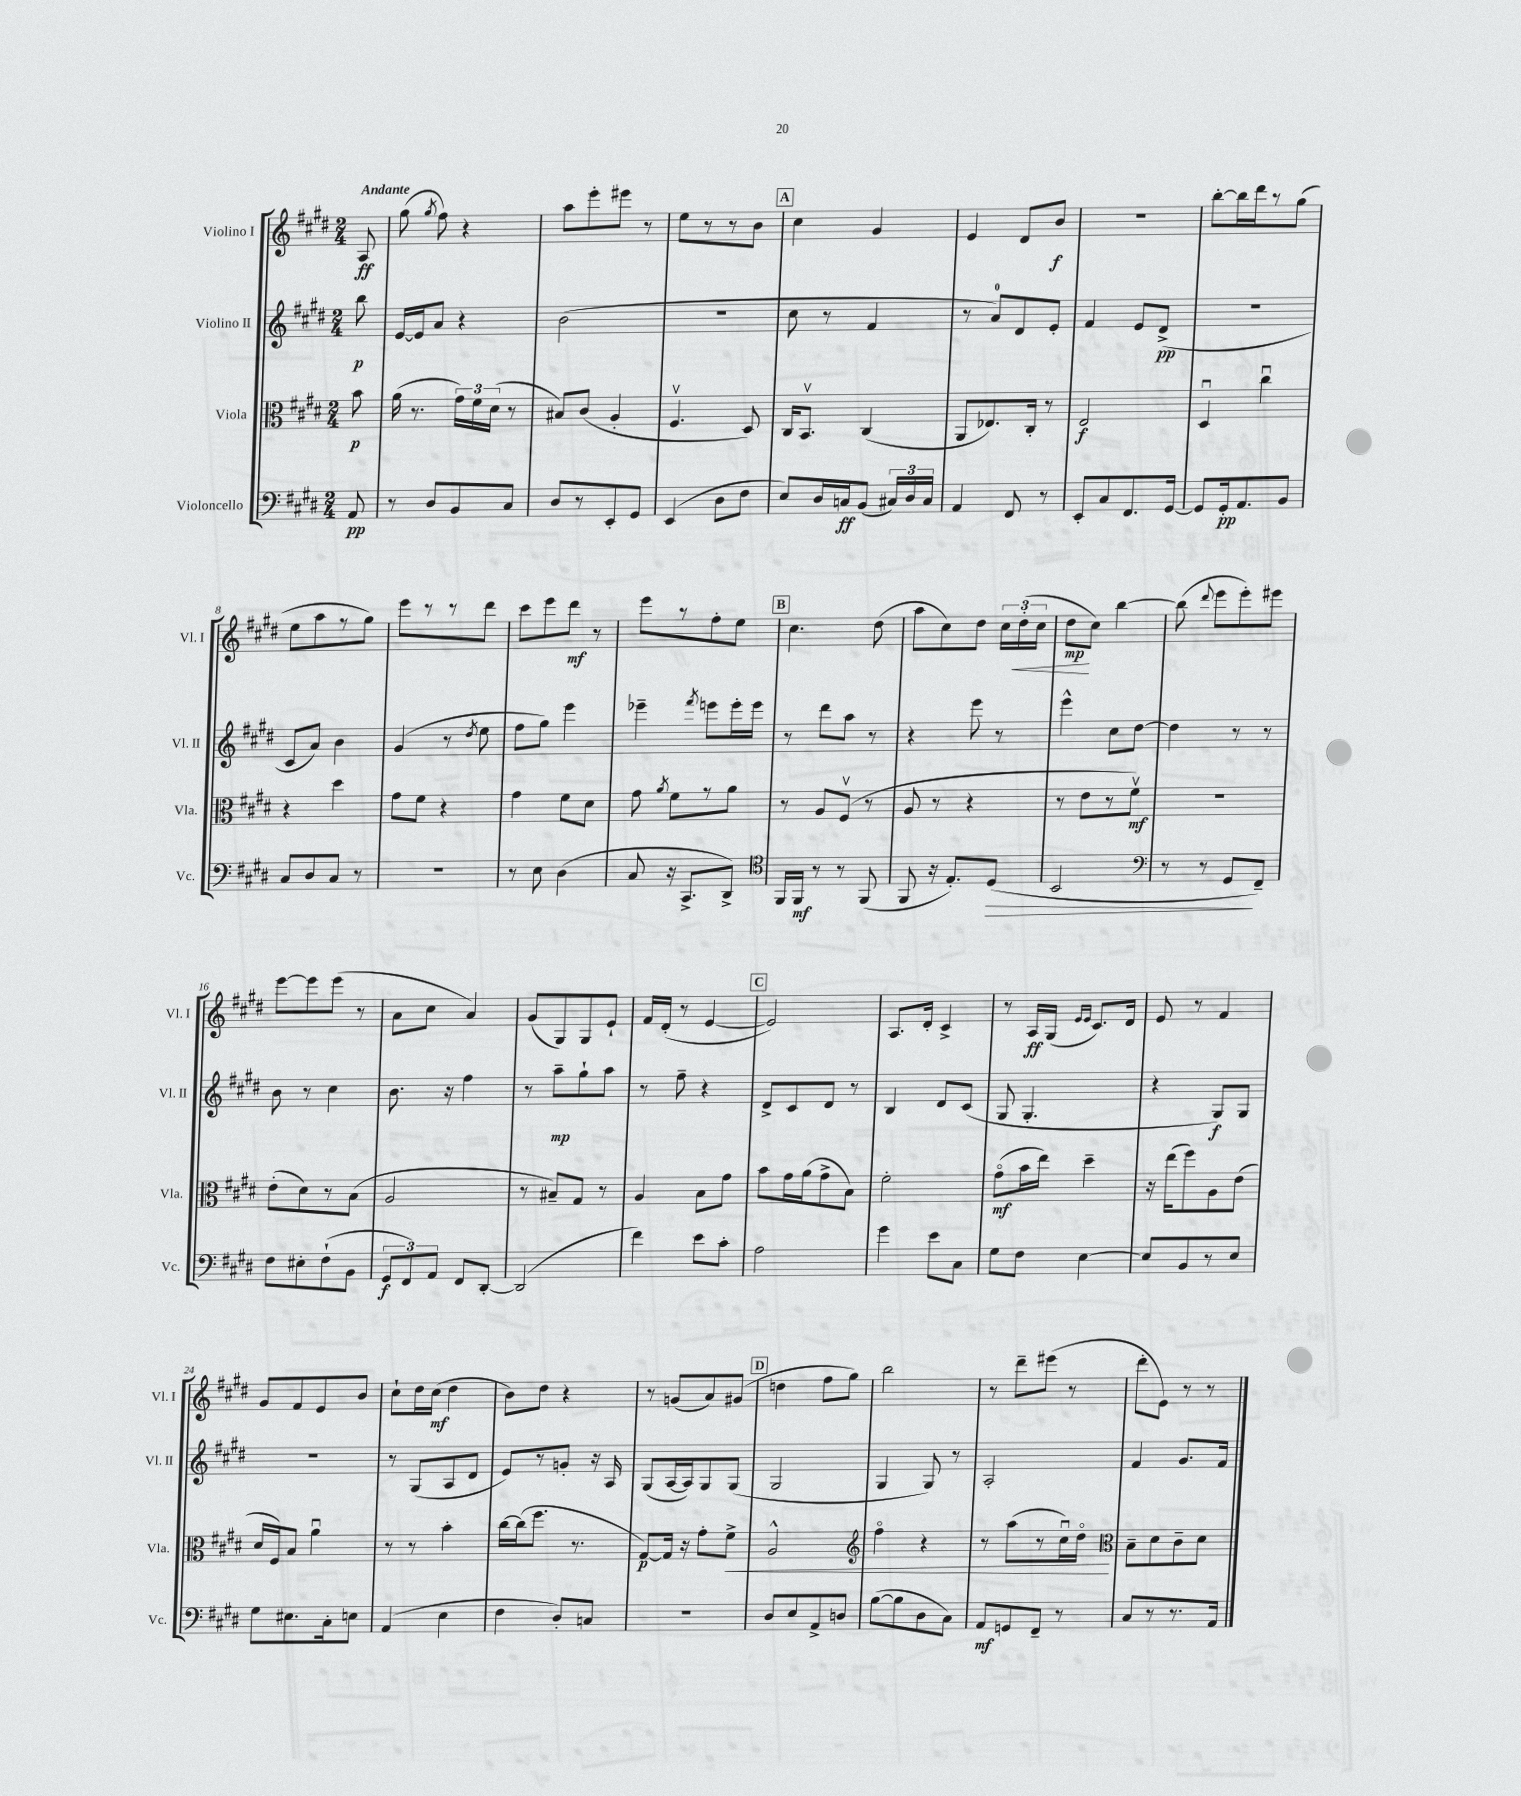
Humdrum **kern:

**kern	**kern	**kern	**kern
*staff4	*staff3	*staff2	*staff1
*clefF4	*clefC3	*clefG2	*clefG2
*k[f#c#g#d#]	*k[f#c#g#d#]	*k[f#c#g#d#]	*k[f#c#g#d#]
*M2/4	*M2/4	*M2/4	*M2/4
8AA/	8b\	8bb\	8A/
=	=	=	=
8r	(16a\	[16e/LL	(8gg#\
.	8.r	16e/]J	.
.	.	.	8qgg#/
8D#/L	.	8a/J	8ff#\)
8BB/	24g#\LL)	4r	4r
.	24f#\	.	.
.	(24d#\JJ	.	.
8C#/J	8r	.	.
=	=	=	=
8D#/L	8B#/L)	(2b\	8aa\L
8r	(8c#/J	.	8eee'\
8EE'/	4A'/	.	8eee#\J
8GG#/J	.	.	8r
=	=	=	=
(4EE/	4.F#v/	2r	8ee\L
.	.	.	8r
8D#\L	.	.	8r
8F#\J	8D#/)	.	8b\J
=	=	=	=
8E/L)	16C#/LK	8cc#\	4cc#\
.	8.BBv/J	.	.
16D#/L	.	8r	.
16C/J	.	.	.
(8BB/J	(4C#/	4f#/	4g#/
24C#/LL)	.	.	.
24D#/	.	.	.
24C#/JJ	.	.	.
=	=	=	=
4AA/	8AA/L	8r	4e/
.	8.E-/)	8a/L)	.
8FF#/	.	8d#/	8d#/L
.	16C#'/Jk	.	.
8r	8r	8e'/J	8b/J
=	=	=	=
8EE'/L	2E/	4f#/	2r
8C#/	.	.	.
8.FF#/	.	8e/L	.
.	.	(8d#^/J	.
[16GG#/Jk	.	.	.
=	=	=	=
8GG#/]L	4D#u/	2r	[8bb'\L
16GG#'/k	.	.	16bb\]L
8.AA/	.	.	16ddd#\J
.	4cc#u\	.	8r
8BB/J	.	.	(8gg#\J
=	=	=	=
8C#/L	4r	8c#/L	8ee\L
8D#/	.	8a/J)	8aa\
8C#/J	4dd#\	4b\	8r
8r	.	.	8gg#\J)
=	=	=	=
2r	8g#\L	(4g#/	8eee\L
.	8f#\J	.	8r
.	4r	8r	8r
.	.	8qdd#/	.
.	.	8ee\	8ddd#\J
=	=	=	=
8r	4g#\	8ff#\L	8ccc#\L
8E\	.	8gg#\J)	8eee\
(4D#\	8f#\L	4eee\	8ddd#\J
.	8d#\J	.	8r
=	=	=	=
8C#/	8g#\	4eee-~\	8eee\L
.	8qa/	.	.
16r	8f#\L	.	8r
8.CC#^/L	.	.	.
.	.	8qfff#/	.
.	8r	8eee\L	8ff#'\
8DD#^/J)	8a\J	16eee'\L	8ee\J
.	.	16eee\JJ	.
=	=	=	=
*clefC4	*	*	*
16FF#/LL	8r	8r	4.cc#\
16FF#/JJ	.	.	.
8r	8A/L	8ddd#\L	.
8r	(8F#v/J	8aa\J	.
(8FF#/	8r	8r	(8dd#\
=	=	=	=
8FF#/	8A/	4r	8aa\L
16r	8r	.	8cc#\)
8.E'/L)	.	.	.
.	4r	8eee\	8dd#\J
(8D#/J	.	8r	24cc#\LL
.	.	.	(24dd#'\
.	.	.	24cc#\JJ
=	=	=	=
2BB/	8r	4eee^^\	8dd#\L
.	8e\L	.	8cc#\J)
.	8r	8cc#\L	[4bb\
.	8f#v\J)	[8dd#\J	.
=	=	=	=
*clefF4	*	*	*
8r	2r	4dd#\]	(8bb\]
.	.	.	8qqddd#/
8r	.	.	8eee\L
8GG#/L	.	8r	8eee'\)
8FF#~/J)	.	8r	8eee#\J
=	=	=	=
8F#\L	(8e'\L	8b\	[8eee\L
8E#'\	8d#\)	8r	8eee\]
(8F#`\	8r	4cc#\	(8eee\J
8BB\J	(8B\J	.	8r
=	=	=	=
12GG#/L	2A/	8.b\	8a\L
12FF#/)	.	.	.
.	.	.	8cc#\J
12AA/J	.	.	.
.	.	16r	.
8FF#/L	.	4ff#\	4a/)
[8DD#'/J	.	.	.
=	=	=	=
(2DD#/]	8r	8r	(8g#/L
.	8B#~/L)	8aa~\L	8G#/)
.	8G#/J	8gg#`\	8G#/
.	8r	8aa\J	8e`/J
=	=	=	=
4f#\)	4A/	8r	16f#/LL
.	.	.	(16d#'/JJ
.	.	8ff#~\	8r
8e\L	8B\L	4r	[4e/
8c#'\J	8g#\J	.	.
=	=	=	=
2A\	8b\L	8d#^/L	2e/])
.	16g#\L	8c#/	.
.	(16a\J	.	.
.	8g#^\	8d#/J	.
.	8B\J)	8r	.
=	=	=	=
4g#\	2f#'\	4B/	8.A/L
.	.	.	16d#'/Jk
8e\L	.	8d#/L	4c#^/
8C#\J	.	(8c#/J	.
=	=	=	=
8G#\L	(8g#o\L	8G#/	8r
8F#\J	16b\L	4.G#'/	16A/LL
.	16ee\JJ)	.	(16G#/JJ
.	.	.	16qqe/LL
.	.	.	16qqe/JJ
[4E\	4dd#~\	.	8.c#/L)
.	.	.	16d#/Jk
=	=	=	=
8E/]L	16r	4r	8e/
.	(16ee\LK	.	.
8BB/	8ff#\)	.	8r
8r	8A\	8G#/L)	4f#/
8E/J	(8e\J	8G#/J	.
=	=	=	=
8G#\L	16d#/LL	2r	8g#/L
.	16F#/J)	.	.
8.E#\	8B/J	.	8f#/
.	4au\	.	8e/
16C#'\k	.	.	.
8E\J	.	.	8b/J
=	=	=	=
(4AA/	8r	8r	8cc#`\L
.	8r	(8G#/L	16dd#\L
.	.	.	(16cc#\JJ
4E\	4b'\	8A/	4dd#\
.	.	8d#/J	.
=	=	=	=
4F#\	[16cc#\LL	8e/L)	8b\L)
.	(16cc#\]J	.	.
.	8.ff#\J	8r	8dd#\J
8D#'/L)	.	8g'/J	4r
.	8.r	.	.
8C/J	.	16r	.
.	.	16A/	.
=	=	=	=
2r	[8G#/L)	(8G#/L	8r
.	16G#/]Jk	[16A/L	(8g/L
.	16r	16A/]J)	.
.	8g#'\L	8G#/	8a/)
.	8f#^\J	(8G#/J	(8g#/J
=	=	=	=
8D#/L	2A^^/	2G#/	4dd\
8E/	.	.	.
8AA^/	.	.	8ff#\L
8D/J	.	.	8gg#\J)
=	=	=	=
*	*clefG2	*	*
([8B\L	4ff#o\	4G#/	2bb\
8B\]	.	.	.
8D#\	4r	8G#/)	.
8C#\J)	.	8r	.
=	=	=	=
8AA/L	8r	2A'/	8r
8GG/	(8aa\L	.	8ddd#~\L
8FF#~/J	8r	.	(8eee#\J
8r	16cc#u\L)	.	8r
.	16dd#o\JJ	.	.
=	=	=	=
*	*clefC3	*	*
8C#/L	8B~\L	4f#/	8ddd#'\L
8r	8d#\	.	8e\J)
8.r	8c#~\	8.g#/L	8r
.	8d#\J	.	8r
16AA/Jk	.	16f#/Jk	.
==	==	==	==
*-	*-	*-	*-
